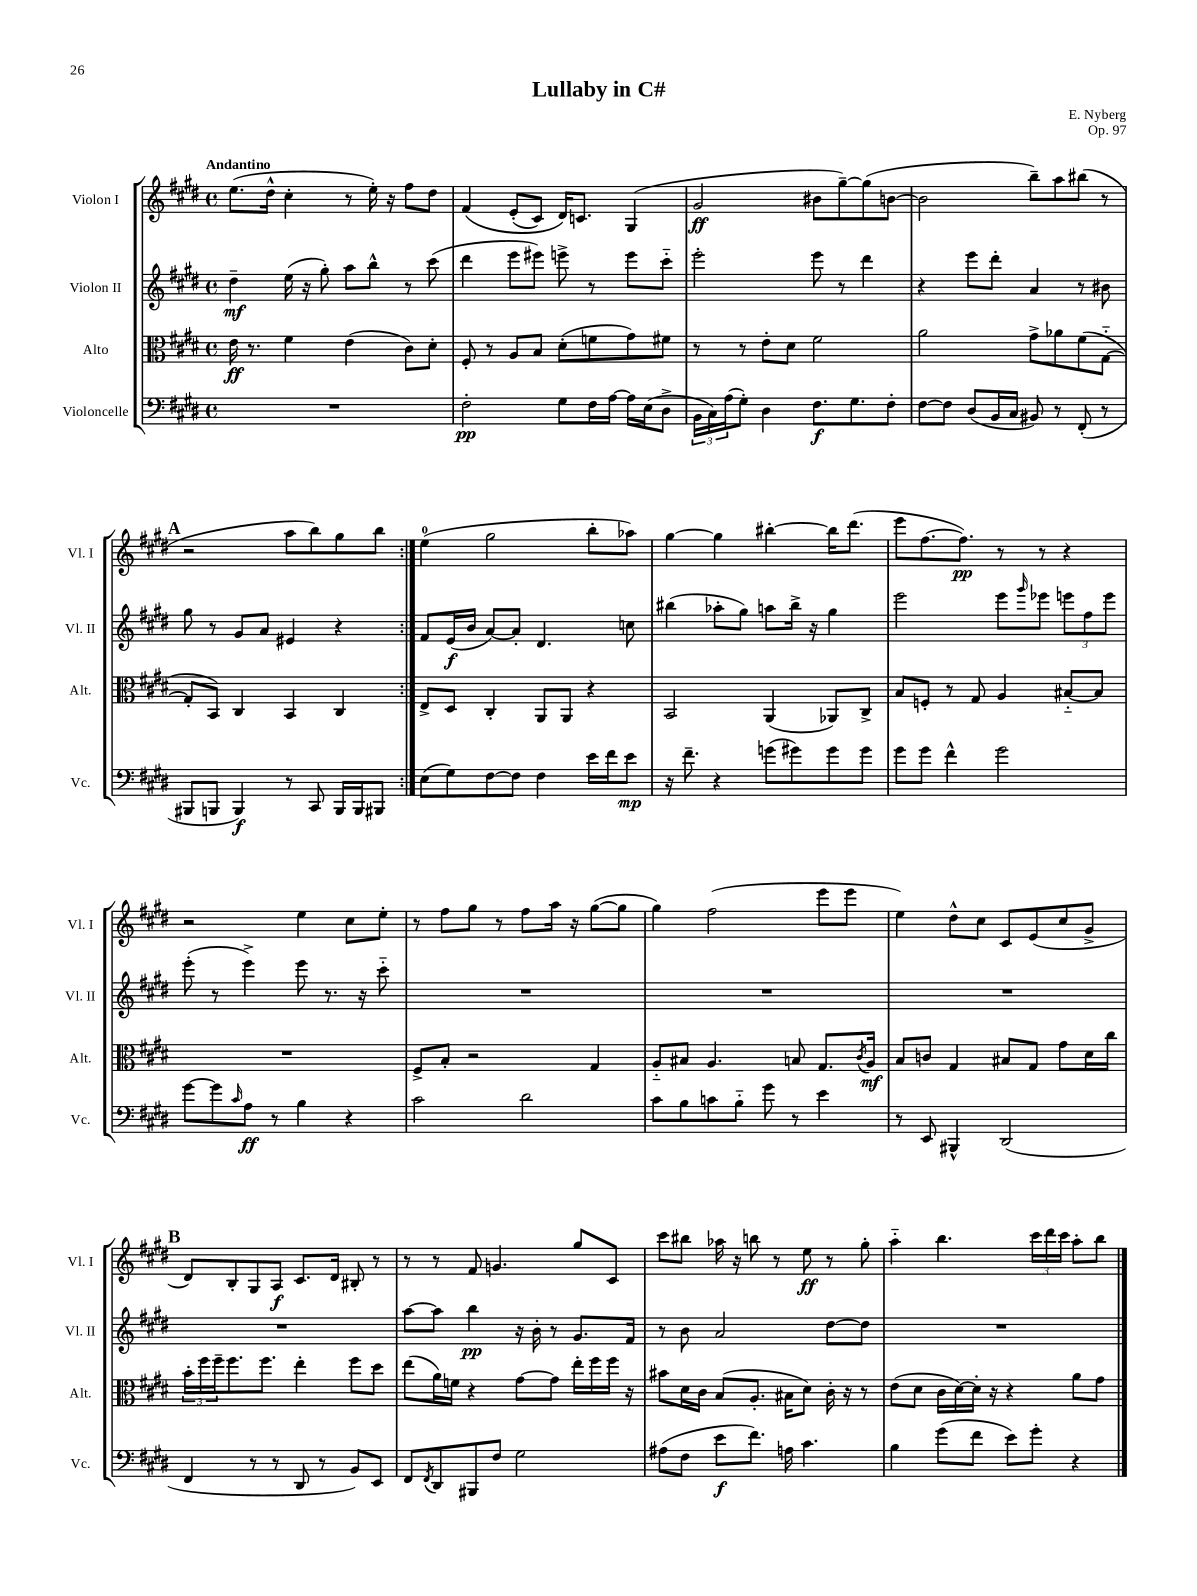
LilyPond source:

\header { title = "Lullaby in C#" composer = "E. Nyberg" opus = "Op. 97" }
<<
\new StaffGroup <<
\new Staff = "s0" \with { instrumentName = "Violon I" shortInstrumentName = "Vl. I" } {
    \clef treble \key e \major \defaultTimeSignature \time 4/4 \tempo "Andantino"
    \repeat volta 2 { e''8.( dis''16-^ cis''4-. r8 e''16-.) r16 fis''8 dis''8 |
    fis'4\( e'8-.( cis'8) dis'16\) c'8. gis4( |
    gis'2\ff bis'8 gis''8~--) gis''8( b'8~ |
    b'2 b''8--) a''8 bis''8( r8 |
    \mark \markup { \bold "A" } r2 a''8 b''8) gis''8 b''8 | }
    e''4-0( gis''2 b''8-. aes''8) |
    gis''4~ gis''4 bis''4~-. bis''16 dis'''8.( |
    e'''8 fis''8.~ fis''8.\pp) r8 r8 r4 |
    r2 e''4 cis''8 e''8-. |
    r8 fis''8 gis''8 r8 fis''8 a''16 r16 gis''8~( gis''8 |
    gis''4) fis''2( e'''8 e'''8 |
    e''4) dis''8-^ cis''8 cis'8 e'8( cis''8 gis'8-> |
    \mark \markup { \bold "B" } dis'8) b8-. gis8 a8\f cis'8. dis'16 bis8-. r8 |
    r8 r8 fis'8 g'4. gis''8 cis'8 |
    cis'''8 bis''8 aes''16 r16 b''8 r8 e''8\ff r8 gis''8-. |
    a''4-_ b''4. \tuplet 3/2 { cis'''16 dis'''16 cis'''16 } a''8-. b''8 \bar "|." |
}
\new Staff = "s1" \with { instrumentName = "Violon II" shortInstrumentName = "Vl. II" } {
    \clef treble \key e \major \defaultTimeSignature \time 4/4
    \repeat volta 2 { dis''4--\mf e''16( r16 gis''8-.) a''8 b''8-^ r8 cis'''8( |
    dis'''4 e'''8 eis'''8) e'''8-> r8 e'''8 cis'''8-_ |
    e'''2-. e'''8 r8 dis'''4 |
    r4 e'''8 dis'''8-. a'4 r8 bis'8 |
    \mark \markup { \bold "A" } gis''8 r8 gis'8 a'8 eis'4 r4 | }
    fis'8 e'16\f( b'16 a'8~) a'8-. dis'4. c''8 |
    bis''4( aes''8-. gis''8) a''8 bis''16-> r16 gis''4 |
    e'''2 e'''8 \grace { gis'''16 } ees'''8 \tuplet 3/2 { e'''8 fis''8 e'''8 } |
    e'''8-.( r8 e'''4->) e'''8 r8. r16 cis'''8-_ |
    R1 |
    R1 |
    R1 |
    \mark \markup { \bold "B" } R1 |
    a''8~ a''8 b''4\pp r16 b'16-. r8 gis'8. fis'16 |
    r8 b'8 a'2 dis''8~ dis''8 |
    R1 \bar "|." |
}
\new Staff = "s2" \with { instrumentName = "Alto" shortInstrumentName = "Alt." } {
    \clef alto \key e \major \defaultTimeSignature \time 4/4
    \repeat volta 2 { e'16\ff r8. fis'4 e'4( cis'8) dis'8-. |
    fis8-. r8 a8 b8 dis'8-.( f'8 gis'8) fis'8 |
    r8 r8 e'8-. dis'8 fis'2 |
    a'2 gis'8-> aes'8 fis'8( gis8~-_ |
    \mark \markup { \bold "A" } gis8-. b,8) cis4 b,4 cis4 | }
    e8-> dis8 cis4-. a,8 a,8 r4 |
    b,2 a,4( aes,8) cis8-> |
    b8 f8-. r8 gis8 a4 bis8~-_ bis8 |
    R1 |
    fis8-> b8-. r2 gis4 |
    a8-_ bis8 a4. b8 gis8. \acciaccatura { cis'8 } a16\mf |
    b8 c'8 gis4 bis8 gis8 gis'8 dis'16 cis''16 |
    \mark \markup { \bold "B" } \tuplet 3/2 { b'16-. fis''16 fis''16-- } fis''8. fis''8. e''4-. fis''8 dis''8 |
    e''8( a'16) f'16 r4 gis'8~ gis'8 e''16-. fis''16 fis''16 r16 |
    bis'8 dis'16 cis'16 b8( a8.-. bis16 dis'8) cis'16-. r16 r8 |
    e'8( dis'8 cis'16 dis'16~) dis'16-. r16 r4 a'8 gis'8 \bar "|." |
}
\new Staff = "s3" \with { instrumentName = "Violoncelle" shortInstrumentName = "Vc." } {
    \clef bass \key e \major \defaultTimeSignature \time 4/4
    \repeat volta 2 { R1 |
    fis2-.\pp gis8 fis16 a16~ a16 e16( dis8-> |
    \tuplet 3/2 { b,16 cis16) a16( } gis8-.) dis4 fis8.\f gis8. fis8-. |
    fis8~ fis8 dis8( b,16 cis16 bis,8) r8 fis,8-.( r8 |
    \mark \markup { \bold "A" } bis,,8 b,,8 b,,4\f) r8 cis,8 b,,16 b,,16 bis,,8 | }
    e8( gis8) fis8~ fis8 fis4 e'16 fis'16 e'8\mp |
    r16 fis'8.-- r4 g'8( gis'8) gis'8 gis'8 |
    gis'8 gis'8 fis'4-^ gis'2 |
    gis'8~ gis'8 \grace { cis'16 } a8\ff r8 b4 r4 |
    cis'2 dis'2 |
    cis'8 b8 c'8 b8-_ gis'8 r8 e'4 |
    r8 e,8 bis,,4-^ dis,2( |
    \mark \markup { \bold "B" } fis,4 r8 r8 dis,8 r8 b,8) e,8 |
    fis,8 \acciaccatura { fis,8 } dis,8 bis,,8 fis8 gis2 |
    ais8( fis8 e'8\f fis'8.) a16 cis'4. |
    b4 gis'8( fis'8 e'8) gis'8-. r4 \bar "|." |
}
>>
>>
\layout { \context { \Score \remove "Bar_number_engraver" } }
